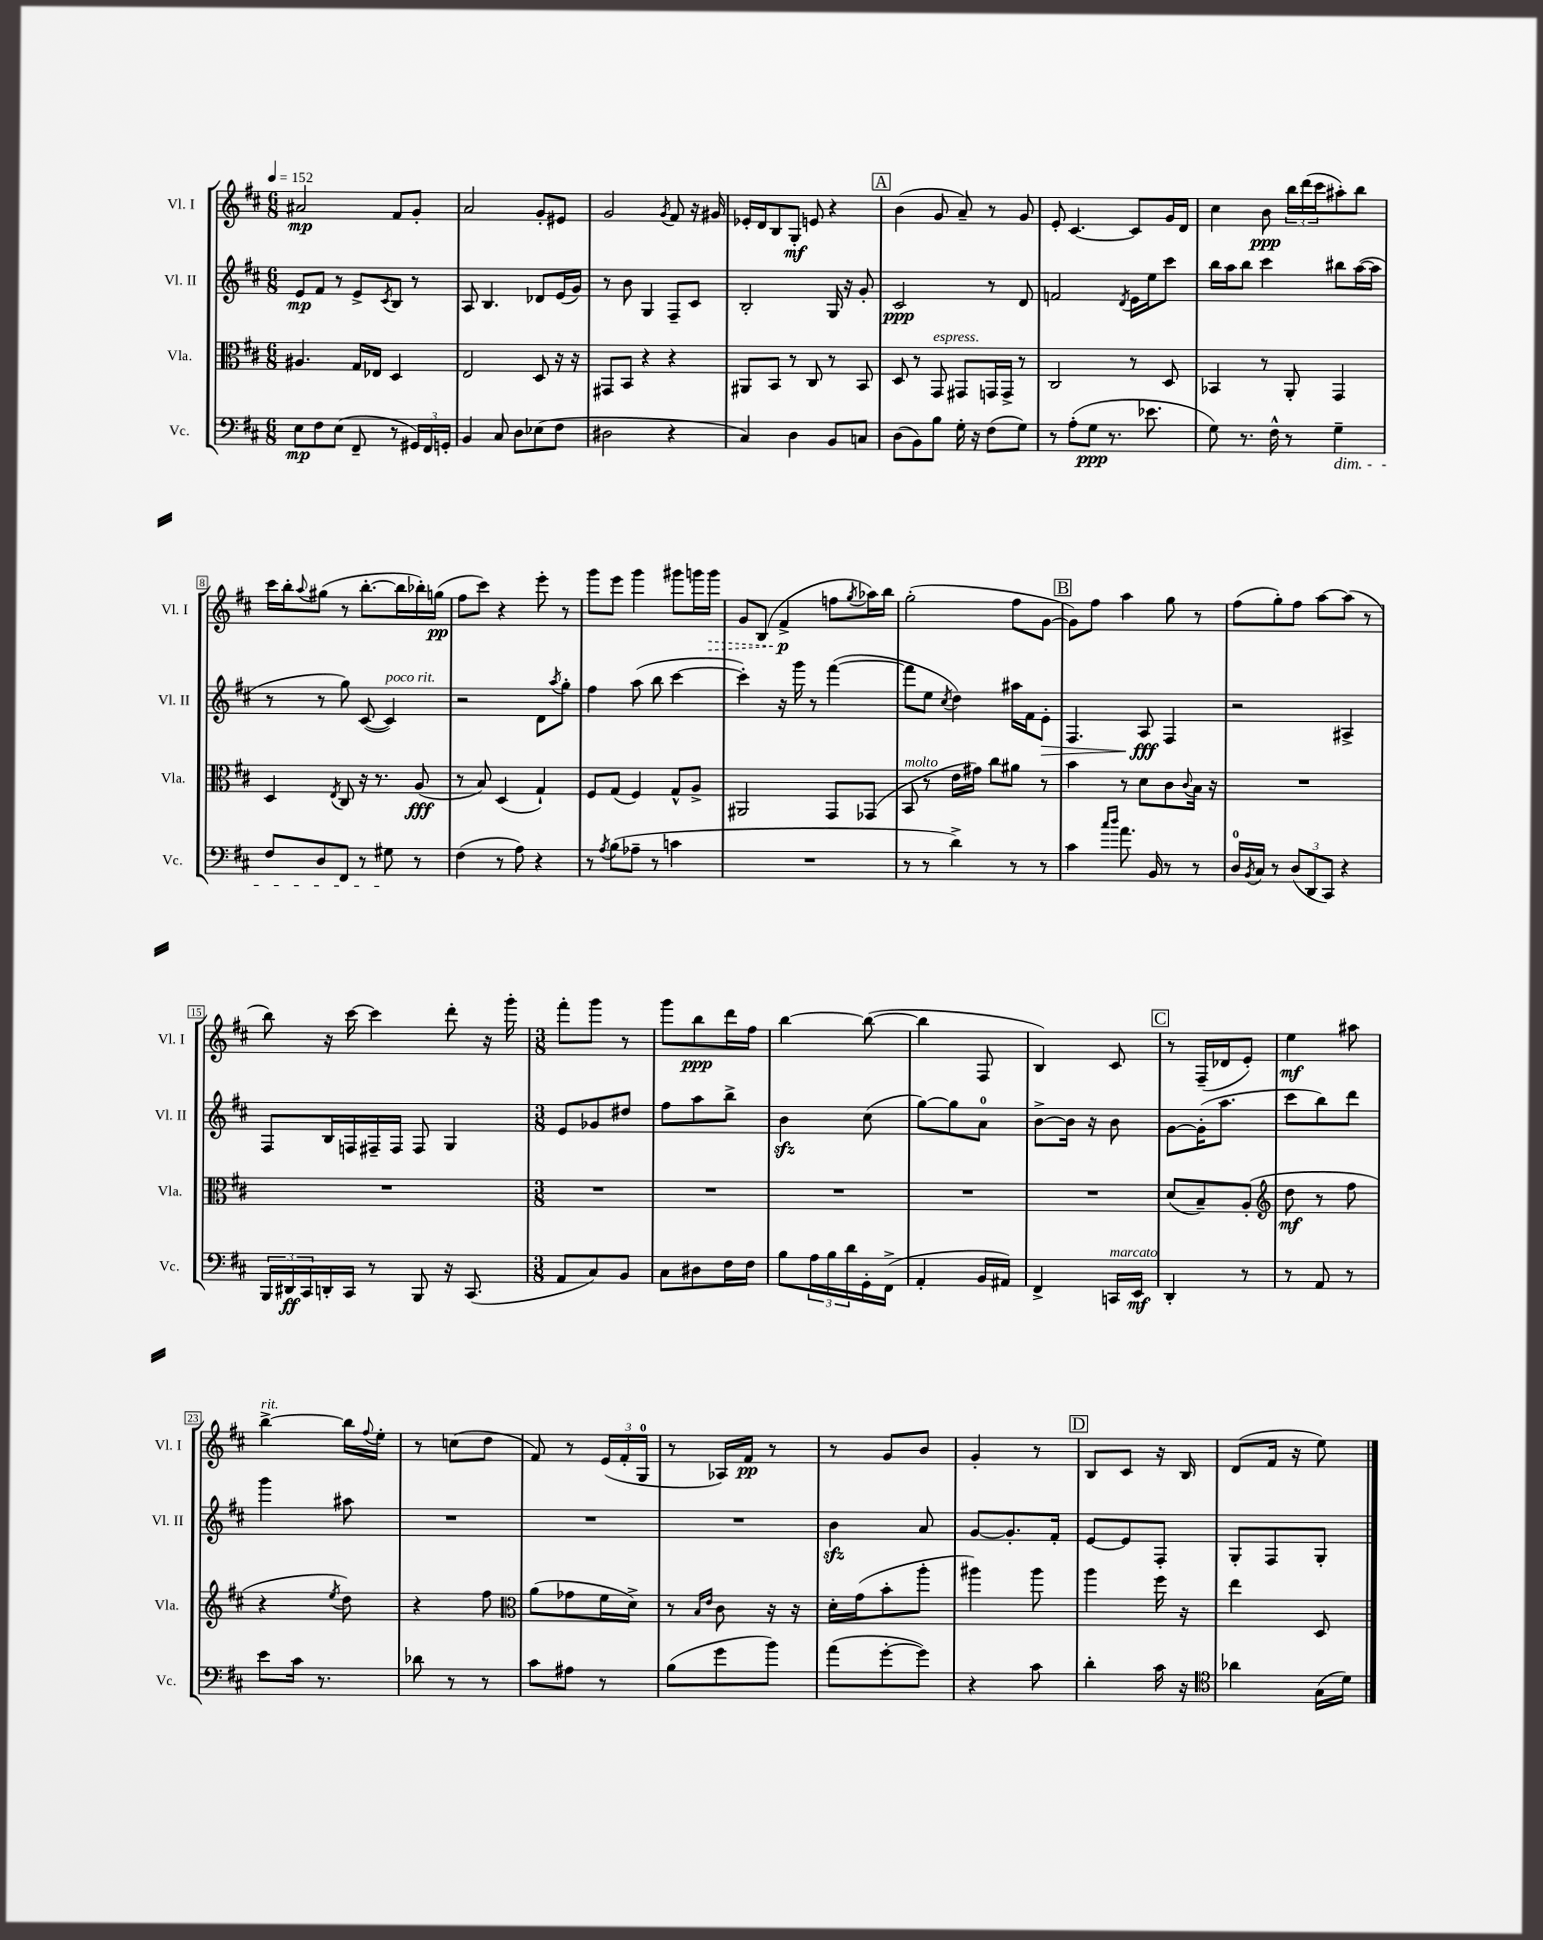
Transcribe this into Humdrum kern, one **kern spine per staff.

**kern	**dynam	**kern	**dynam	**kern	**dynam	**kern	**dynam
*part4	*part4	*part3	*part3	*part2	*part2	*part1	*part1
*staff4	*staff4	*staff3	*staff3	*staff2	*staff2	*staff1	*staff1
*I"Vc.	*	*I"Vla.	*	*I"Vl. II	*	*I"Vl. I	*
*I'Vc.	*	*I'Vla.	*	*I'Vl. II	*	*I'Vl. I	*
*clefF4	*	*clefC3	*	*clefG2	*	*clefG2	*
*k[f#c#]	*	*k[f#c#]	*	*k[f#c#]	*	*k[f#c#]	*
*M6/8	*	*M6/8	*	*M6/8	*	*M6/8	*
*MM152	*	*MM152	*	*MM152	*	*MM152	*
=1	=1	=1	=1	=1	=1	=1	=1
8E\L	mp	4.A#X/	.	8e/L	mp	2a#X/	mp
8F#\	.	.	.	8f#/J	.	.	.
(8E\J	.	.	.	8r	.	.	.
8FF#~/	.	16G/LL	.	8e^/L	.	.	.
.	.	16E-X/JJ	.	.	.	.	.
.	.	.	.	8qc#/	.	.	.
8r	.	4D/	.	8B/J	.	8f#/L	.
24GG#X/LL)	.	.	.	8r	.	8g'/J	.
24FF#/	.	.	.	.	.	.	.
24GGn'/JJ	.	.	.	.	.	.	.
=2	=2	=2	=2	=2	=2	=2	=2
4BB/	.	2E/	.	8A/	.	2a/	.
.	.	.	.	4.B/	.	.	.
8C#/	.	.	.	.	.	.	.
8D\L	.	.	.	.	.	.	.
(8E-X\	.	8D/	.	8d-X/L	.	8g'/L	.
8F#\J	.	16r	.	(16e/L	.	8e#X/J	.
.	.	16r	.	16g/JJ)	.	.	.
=3	=3	=3	=3	=3	=3	=3	=3
2D#X\	.	8GG#X/L	.	8r	.	2g/	.
.	.	8BB/J	.	8b\	.	.	.
.	.	4r	.	4G/	.	.	.
.	.	.	.	.	.	8qg/	.
4r	.	4r	.	8F#~/L	.	8f#/	.
.	.	.	.	8c#/J	.	16r	.
.	.	.	.	.	.	16g#X/	.
=4	=4	=4	=4	=4	=4	=4	=4
4C#/)	.	8AA#X/L	.	2B'/	.	16e-X'/LL	.
.	.	.	.	.	.	16d/J	.
.	.	8BB/J	.	.	.	8B/	.
4D\	.	8r	.	.	.	8G'/J	mf
.	.	8C#/	.	.	.	8en/	.
8BB/L	.	8r	.	16G/	.	4r	.
.	.	.	.	16r	.	.	.
8Cn/J	.	8BB/	.	8g'/	.	.	.
!!LO:REH:place=s1:t=A
=5	=5	=5	=5	=5	=5	=5	=5
(8D\L	.	8D/	.	2c#/	ppp	(4b\	.
8BB\)	.	8r	.	.	.	.	.
!	!	!LO:TX:a:i:t=espress.	!	!	!	!	!
8B\J	.	8GG/	.	.	.	8g/	.
16G'\	.	8GG#X/L	.	.	.	8a~/)	.
16r	.	.	.	.	.	.	.
(8F#\L	.	16GGn/L	.	8r	.	8r	.
.	.	16GG^/JJ	.	.	.	.	.
8G\J)	.	8r	.	8d/	.	8g/	.
=6	=6	=6	=6	=6	=6	=6	=6
8r	.	2C#/	.	2fn/	.	8e'/	.
(8A'\L	.	.	.	.	.	[4.c#/	.
8G\J	ppp	.	.	.	.	.	.
8.r	.	.	.	.	.	.	.
.	.	.	.	8qd/	.	.	.
.	.	8r	.	16e\LL	.	8c#/L]	.
8.e-X\	.	.	.	16ee\J	.	.	.
.	.	8D/	.	8ccc#\J	.	16g/L	.
.	.	.	.	.	.	16d/JJ	.
=7	=7	=7	=7	=7	=7	=7	=7
8G\)	.	4BB-X/	.	16bb\LL	.	4cc#\	.
.	.	.	.	16aa\J	.	.	.
8.r	.	.	.	8bb\J	.	.	.
.	.	8r	.	4ccc#\	.	8b\	ppp
16F#^^\	.	.	.	.	.	.	.
8r	.	8AA'/	.	.	.	24bb\LL	.
.	.	.	.	.	.	(24ddd\	.
.	.	.	.	.	.	24ccc#\J	.
!LO:TX:b:i:t=dim.	!	!	!	!	!	!	!
4G~\	.	4GG/	.	8bb#X\L	.	8aa#X'\)	.
.	.	.	.	([16aa\L	.	8bb\J	.
.	.	.	.	16aa\JJ]	.	.	.
!!LO:LB:g=z
=8	=8	=8	=8	=8	=8	=8	=8
8F#/L	.	4D/	.	8r	.	16ccc#\LL	.
.	.	.	.	.	.	16bb'\J	.
.	.	.	.	.	.	8qqaa/	.
8D/	.	.	.	8r	.	(8gg#X\J	.
.	.	8qE/	.	.	.	.	.
8FF#/J	.	8C#/	.	8gg\)	.	8r	.
8r	.	16r	.	([8c#/	.	[8.bb'\L	.
.	.	8.r	.	.	.	.	.
!	!	!	!	!LO:TX:a:i:t=poco rit.	!	!	!
8G#X\	.	.	.	4c#/])	.	.	.
.	.	.	.	.	.	16bb\L]	.
8r	.	(8A/	fff	.	.	16bb-X'\)	.
.	.	.	.	.	.	(16ggn\JJ	pp
=9	=9	=9	=9	=9	=9	=9	=9
(4F#\	.	8r	.	2r	.	8ff#\L	.
.	.	8B/)	.	.	.	8ccc#\J)	.
8r	.	(4D/	.	.	.	4r	.
8A\)	.	.	.	.	.	.	.
4r	.	4G`/)	.	8d\L	.	8eee'\	.
.	.	.	.	8qaa/	.	.	.
.	.	.	.	8gg'\J	.	8r	.
=10	=10	=10	=10	=10	=10	=10	=10
8r	.	8F#/L	.	4ff#\	.	8ggg\L	.
8qA/	.	.	.	.	.	.	.
(8B\L	.	(8G/J	.	.	.	8eee\J	.
8A-X~\J	.	4F#/)	.	(8aa\	.	4ggg\	.
8r	.	.	.	8bb\	.	.	.
4cn\	.	8G^^/L	.	[4ccc#\	.	8ggg#X\L	.
.	.	8A^/J	.	.	.	16gggn\L	.
!	!	!	!	!	!	!	!LO:HP:b
.	.	.	.	.	.	16ggg\JJ	>
=11	=11	=11	=11	=11	=11	=11	=11
2.r	.	2AA#X/	.	4ccc#'\])	.	8g/L	.
.	.	.	.	.	.	(8B/J	.
.	.	.	.	16r	.	4f#^/	p
.	.	.	.	16ggg\	.	.	.
.	.	.	.	8r	.	.	.
.	.	8GG/L	.	([4fff#\	.	8ffn\L	]
.	.	.	.	.	.	8qgg/	.
.	.	(8GG-X/J	.	.	.	16aa-X\L)	.
.	.	.	.	.	.	16bb\JJ	.
=12	=12	=12	=12	=12	=12	=12	=12
!	!	!LO:TX:a:i:t=molto	!	!	!	!	!
8r	.	8BB/	.	8fff#\L]	.	(2gg'\	.
8r	.	8r	.	8ee\J	.	.	.
.	.	.	.	8qcc#/	.	.	.
4d^\)	.	16e\LL	.	4dd\)	.	.	.
.	.	16g#X\JJ)	.	.	.	.	.
.	.	8cc#\L	.	.	.	.	.
8r	.	8a#X\J	.	16aa#X\LL	.	8ff#\L	.
.	.	.	.	16f#\J	.	.	.
!	!	!	!	!	!LO:HP:b	!	!
8r	.	8r	.	8e'\J	>	[8g\J	.
!!LO:REH:place=s1:t=B
=13	=13	=13	=13	=13	=13	=13	=13
4c#\	.	4b\	.	4.F#/	.	8g\L])	.
.	.	.	.	.	.	8ff#\J	.
16qqcc#/LL	.	.	.	.	.	.	.
16qqdd/JJ	.	.	.	.	.	.	.
8.a\	.	8r	.	.	.	4aa\	.
.	.	8d\L	.	8A/	fff	.	.
16BB/	.	.	.	.	.	.	.
8r	.	8c#\	.	4F#/	]	8gg\	.
.	.	8qqc#/	.	.	.	.	.
8r	.	16B\Jk	.	.	.	8r	.
.	.	16r	.	.	.	.	.
=14	=14	=14	=14	=14	=14	=14	=14
16D/LL	.	2.r	.	2r	.	(8ff#\L	.
8qBB/	.	.	.	.	.	.	.
16C#/JJ	.	.	.	.	.	.	.
8r	.	.	.	.	.	8gg'\)	.
(12D/L	.	.	.	.	.	8ff#\J	.
12DD/	.	.	.	.	.	.	.
.	.	.	.	.	.	[8aa\L	.
12CC#/J)	.	.	.	.	.	.	.
4r	.	.	.	4A#X^/	.	(8aa\J]	.
.	.	.	.	.	.	8r	.
!!LO:LB:g=z
=15	=15	=15	=15	=15	=15	=15	=15
24BBB/LL	.	2.r	.	8F#/L	.	8bb\)	.
24DD#X/	ff	.	.	.	.	.	.
24CC#/	.	.	.	.	.	.	.
16DDn'/	.	.	.	16B/L	.	16r	.
16CC#/JJ	.	.	.	16Fn/	.	[16ccc#\	.
8r	.	.	.	16F#X~/	.	4ccc#\]	.
.	.	.	.	16F#/JJ	.	.	.
8BBB/	.	.	.	8F#/	.	.	.
16r	.	.	.	4G/	.	8ddd'\	.
(8.CC#/	.	.	.	.	.	.	.
.	.	.	.	.	.	16r	.
.	.	.	.	.	.	16ggg'\	.
=16	=16	=16	=16	=16	=16	=16	=16
*M3/8	*	*M3/8	*	*M3/8	*	*M3/8	*
8AA/L	.	4.r	.	8e/L	.	8fff#'\L	.
8C#/)	.	.	.	8g-X/	.	8ggg\J	.
8BB/J	.	.	.	8dd#X/J	.	8r	.
=17	=17	=17	=17	=17	=17	=17	=17
8C#\L	.	4.r	.	8ff#\L	.	8ggg\L	.
8D#X\	.	.	.	8aa\	.	8bb\	ppp
16F#\L	.	.	.	8bb^\J	.	16ddd\L	.
16F#\JJ	.	.	.	.	.	16ff#\JJ	.
=18	=18	=18	=18	=18	=18	=18	=18
8B\L	.	4.r	.	4bzz\	.	[4bb\	.
24A\L	.	.	.	.	.	.	.
24B\	.	.	.	.	.	.	.
24d\	.	.	.	.	.	.	.
16GG'\	.	.	.	(8cc#\	.	(8bb\_	.
(16FF#^\JJ	.	.	.	.	.	.	.
=19	=19	=19	=19	=19	=19	=19	=19
4AA'/	.	4.r	.	[8gg\L)	.	4bb\]	.
.	.	.	.	8gg\]	.	.	.
16BB/LL	.	.	.	8a\J	.	8F#/	.
16AA#X/JJ)	.	.	.	.	.	.	.
=20	=20	=20	=20	=20	=20	=20	=20
4FF#^/	.	4.r	.	[8b^\L	.	4B/)	.
.	.	.	.	16b\Jk]	.	.	.
.	.	.	.	16r	.	.	.
!LO:TX:a:i:t=marcato	!	!	!	!	!	!	!
16CCn/LL	.	.	.	8b\	.	8c#/	.
16EE/JJ	mf	.	.	.	.	.	.
!!LO:REH:place=s1:t=C
=21	=21	=21	=21	=21	=21	=21	=21
4DD'/	.	(8d/L	.	[8g\L	.	8r	.
.	.	8B~/)	.	(16g'\K]	.	(16F#~/LL	.
.	.	.	.	8.aa\J	.	16d-X/J	.
8r	.	(8A'/J	.	.	.	8e'/J)	.
=22	=22	=22	=22	=22	=22	=22	=22
*	*	*clefG2	*	*	*	*	*
8r	.	8dd\	mf	8ccc#\L	.	4ee\	mf
8AA/	.	8r	.	8bb\)	.	.	.
8r	.	8ff#\	.	8ddd\J	.	8aa#X\	.
!!LO:LB:g=z
=23	=23	=23	=23	=23	=23	=23	=23
!	!	!	!	!	!	!LO:TX:a:i:t=rit.	!
8e\L	.	4r	.	4ggg\	.	[4bb^\	.
16c#\Jk	.	.	.	.	.	.	.
8.r	.	.	.	.	.	.	.
.	.	8qee/	.	.	.	.	.
.	.	8dd\)	.	8aa#X\	.	16bb\LL]	.
.	.	.	.	.	.	8qqff#/	.
.	.	.	.	.	.	16ee'\JJ	.
=24	=24	=24	=24	=24	=24	=24	=24
8d-X\	.	4r	.	4.r	.	8r	.
8r	.	.	.	.	.	(8ccn\L	.
8r	.	8ff#\	.	.	.	8dd\J	.
=25	=25	=25	=25	=25	=25	=25	=25
*	*	*clefC3	*	*	*	*	*
8c#\L	.	(8a\L	.	4.r	.	8f#/)	.
8A#X\J	.	8g-X\	.	.	.	8r	.
8r	.	16f#\L	.	.	.	(24e/LL	.
.	.	.	.	.	.	24f#'/	.
.	.	16d^\JJ)	.	.	.	.	.
.	.	.	.	.	.	24G/JJ	.
=26	=26	=26	=26	=26	=26	=26	=26
(8B\L	.	8r	.	4.r	.	8r	.
.	.	16qqB/LL	.	.	.	.	.
.	.	16qqe/JJ	.	.	.	.	.
8g\	.	8c#\	.	.	.	16A-X/LL)	.
.	.	.	.	.	.	16f#/JJ	pp
8b\J)	.	16r	.	.	.	8r	.
.	.	16r	.	.	.	.	.
=27	=27	=27	=27	=27	=27	=27	=27
(8a\L	.	16d'\LL	.	4bzz\	.	8r	.
.	.	(16g\J	.	.	.	.	.
[8g'\	.	8b'\	.	.	.	8g/L	.
8g\J])	.	8aa'\J	.	8a/	.	8b/J	.
=28	=28	=28	=28	=28	=28	=28	=28
4r	.	4aa#X\)	.	[8g/L	.	4g'/	.
.	.	.	.	8.g'/]	.	.	.
8c#\	.	8aa#\	.	.	.	8r	.
.	.	.	.	16f#'/Jk	.	.	.
!!LO:REH:place=s1:t=D
=29	=29	=29	=29	=29	=29	=29	=29
4d'\	.	4aa\	.	[8e/L	.	8B/L	.
.	.	.	.	8e/]	.	8c#/J	.
16c#\	.	16ff#\	.	8F#'/J	.	16r	.
16r	.	16r	.	.	.	16B/	.
=30	=30	=30	=30	=30	=30	=30	=30
*clefC4	*	*	*	*	*	*	*
4a-X\	.	4ee\	.	8G'/L	.	(8d/L	.
.	.	.	.	8F#/	.	16f#/Jk	.
.	.	.	.	.	.	16r	.
(16G\LL	.	8D/	.	8G'/J	.	8ee\)	.
16d\JJ)	.	.	.	.	.	.	.
==	==	==	==	==	==	==	==
*-	*-	*-	*-	*-	*-	*-	*-
